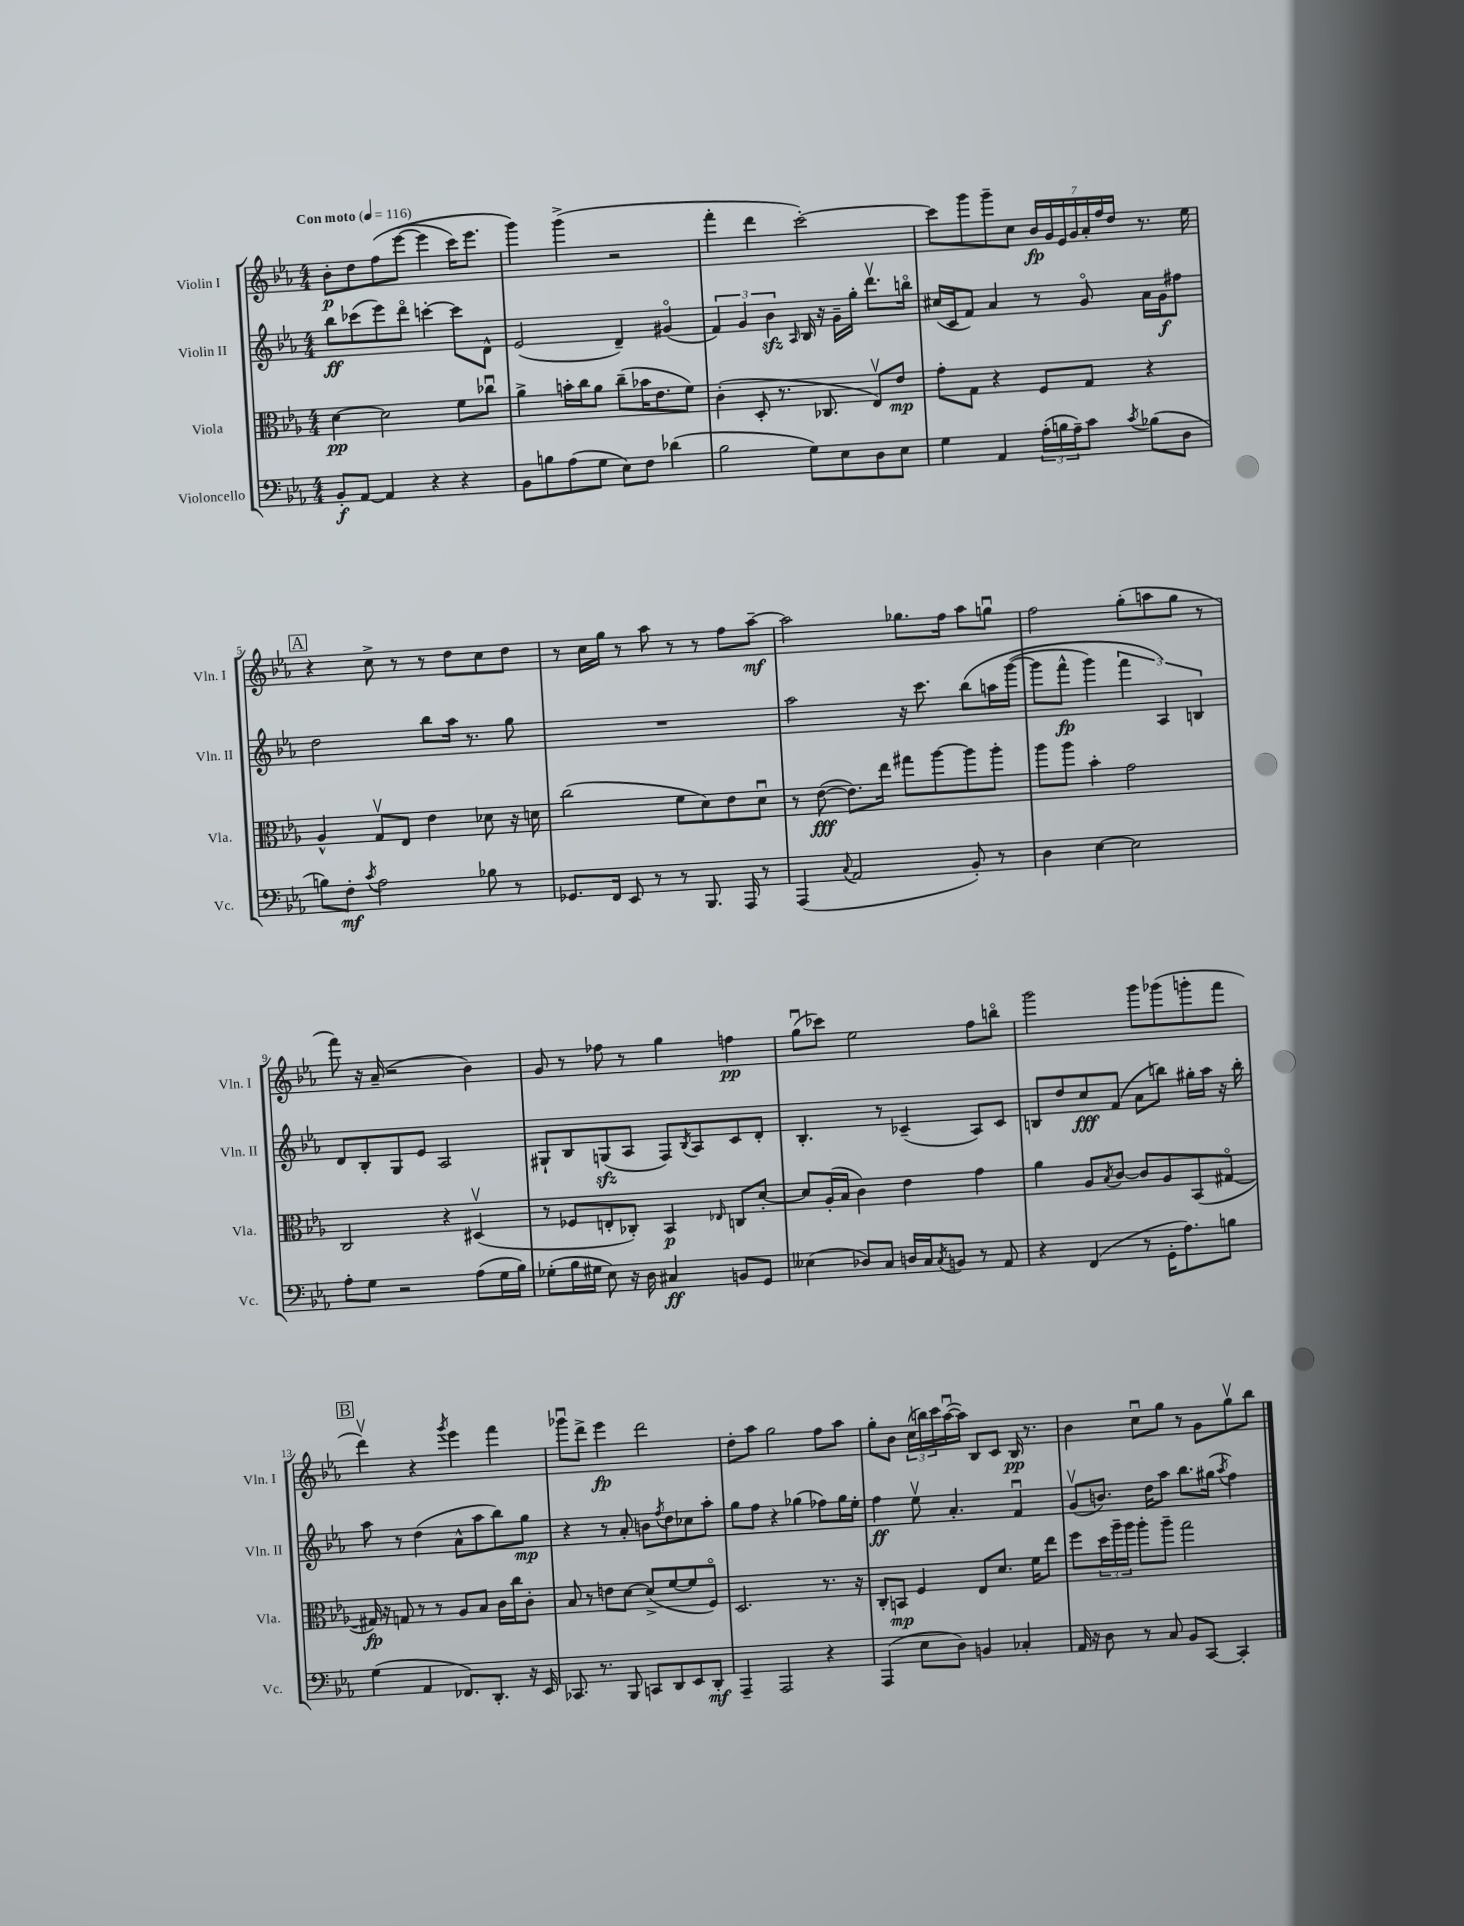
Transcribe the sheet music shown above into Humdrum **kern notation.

**kern	**kern	**kern	**kern
*staff4	*staff3	*staff2	*staff1
*clefF4	*clefC3	*clefG2	*clefG2
*k[b-e-a-]	*k[b-e-a-]	*k[b-e-a-]	*k[b-e-a-]
*M4/4	*M4/4	*M4/4	*M4/4
*MM116	*MM116	*MM116	*MM116
8BB-'	[4d	8bb-	8b-'
[8AA-	.	(8ccc-	8dd
4AA-]	2d]	8eee-)	&(8ff
.	.	8dddo	([8eee-
4r	.	[4ccc'	4eee-]
4r	8f	8ccc]	16ccc)
.	.	.	8.eee-
.	8cc-u	8d^^	.
=	=	=	=
8BB-	4a-^	(2e-	4ggg&)
8B	.	.	.
(8A-	16b'	.	(4ggg^
.	16cc	.	.
8G	8a-	.	.
8E-)	(8cc~	4d~)	2r
8F	16b-	.	.
.	8.e-	.	.
(4d-	.	(4g#o	.
.	8f)	.	.
=	=	=	=
2B-	(4c'	6f)	4fff'
.	.	6g	.
.	8D'	.	4ddd
.	.	6b-	.
.	8.r	.	.
.	.	16qqA-	.
8G)	.	16B-	[2ccc')
.	8.C-	16r	.
8E-	.	16g~	.
.	.	16gg'	.
8D	8E-v)	8.dddv	.
8E-	8e-	.	.
.	.	16bbo	.
=	=	=	=
4G	8g'	(16cc#	8ccc]
.	.	16c	.
.	8G	8f)	8ggg
4AA-	4r	4a-	8ggg~
.	.	.	8cc
(24A-'	8F	8r	28b-
.	.	.	28g
24B	.	.	.
.	.	.	28e-
24A-~)	.	.	.
.	.	.	28g
8c	8G	8go	.
.	.	.	28a-'
.	.	.	28ff
.	.	.	28dd
8qc	.	.	.
(8B-	4r	16a-	8.r
.	.	16g	.
8D	.	8ff#	.
.	.	.	16ee-
=	=	=	=
8B)	4A-^^	2dd	4r
8F'	.	.	.
8qc	.	.	.
2A-	8Gv	.	8cc^
.	8E-	.	8r
.	4e-	8bb-	8r
.	.	16aa-	8dd
.	.	8.r	.
8B-	8d-	.	8cc
8r	16r	8gg	8dd
.	16d	.	.
=	=	=	=
8.GG-	(2cc	1r	8r
.	.	.	16cc
16FF	.	.	16gg
8EE-	.	.	8r
8r	.	.	8aa-
8r	8f	.	8r
8.BBB-	8d)	.	8r
.	8e-	.	8ff
16AAA-	.	.	.
8r	8du	.	[8aa-~
=	=	=	=
(4AAA-	8r	2aa-	2aa-]
.	([8e-	.	.
8qqC	.	.	.
2AA-	8.e-])	.	.
.	16ee-	.	.
.	8gg#	16r	8.gg-
.	.	8.ccc	.
.	[8aa-	.	.
.	.	.	16ff
8BB-')	8aa-]	&(8bb-	8aa-
8r	8aa-'	16aa	8ggu
.	.	([16ggg	.
=	=	=	=
4D	8aa-	8ggg]	2ff
.	8aa-	8fff^^	.
[4E-	4b-'	4ggg)	.
2E-]	2g	6fff	(8gg'
.	.	.	8aa
.	.	6A-&)	.
.	.	.	8gg
.	.	6B	.
.	.	.	8r
=	=	=	=
8A-'	2C	8d	8fff)
8G	.	8B-'	16r
.	.	.	(16a-~
2r	.	8G	2r
.	.	8e-	.
.	4r	2A-	.
(8A-	(4D#v	.	4b-)
16G	.	.	.
16B-)	.	.	.
=	=	=	=
(8G-'	8r	8G#`	8g
16B-	8F-	8B-	8r
16G#	.	.	.
8E-)	8E'	(8G	8ff-
16r	8C-')	8A-	8r
16D	.	.	.
4C#	4BB-	8F)	4gg
.	.	8qB-	.
.	.	8A-	.
.	16qqE-	.	.
8BB	8C	8c	4ff
8GG	[8d'	8d'	.
=	=	=	=
(4E--	8d]	4.B-'	(8ggu
.	(16A-'	.	8ccc-)
.	16B-	.	.
8D-)	4c)	.	2ee-
8C	.	8r	.
16D	4e-	(4c-~	.
16C	.	.	.
8qC	.	.	.
8BB	.	.	.
8r	4g	8A-)	8ff
8AA-	.	8c-	8bbo
=	=	=	=
4r	4a-	8B	2ggg
.	.	8dd	.
(4FF	8A-	8cc	.
.	8qB-	.	.
.	[8c	(8f	.
8r	8c]	8a-	8ggg
16GG'	8A-	8bb)	(8ggg-
8.A-)	.	.	.
.	(8BB-	16gg#'	8ggg'
.	.	16aa-	.
8B	[8G#o	16r	8fff
.	.	16bb'	.
=	=	=	=
(4G	16G#])	8aa-	4dddv)
.	16r	.	.
.	8G	8r	.
4AA-	8r	(4dd	4r
.	8r	.	.
.	.	.	8qggg
8.FF-)	8A-	8a-^^	4eee-
.	8B-	8aa-	.
8.DD'	.	.	.
.	16c	8bb-)	4fff
.	16cc	.	.
16r	8c'	8gg	.
16EE-	.	.	.
=	=	=	=
8.CC-	8B-	4r	8ggg-u
.	8r	.	8ddd^
8.r	.	.	.
.	8e	8r	4eee-
8BBB-	[8d	8a-'	.
8CC	(8d^]	8b	2ddd
.	.	8qff	.
8DD	[8f	8dd	.
8EE-	8f]	8cc-	.
8DD'	8Fo)	8aa-'	.
=	=	=	=
4AAA-~	2.D	8gg	8dd'
.	.	8ff	8aa-
2AAA-	.	4r	2gg
.	.	(4gg-	.
4r	8.r	8ff-)	8ff
.	.	16gg-	8aa-
.	16r	16ee-'	.
=	=	=	=
(4AAA-	8C'	4ff	8gg'
.	8BB	.	8b-
8E-	4F	8ee-v	(24cc
.	.	.	24bb)
.	.	.	24ccc
8D)	.	4.a-'	([16aa-u
.	.	.	16aa-])
4BB	8E-	.	8B-
.	8.d	.	8c
4C-'	.	4fu	16B-
.	16f	.	8.r
.	8ee-	.	.
=	=	=	=
16AA-	8ff	(8gv	4b-
16r	.	.	.
8D	24dd	8.b)	.
.	24aa-~	.	.
.	24aa-	.	.
8r	8aa-'	.	8ccu
.	.	16dd	.
8C	8aa-~	8aa-	8gg
8BB-	2gg	8.bb-	8r
[8CC	.	.	8g
.	.	(16gg#	.
.	.	8qaa-	.
4CC']	.	4ff)	8ggv
.	.	.	8bb-
==	==	==	==
*-	*-	*-	*-
